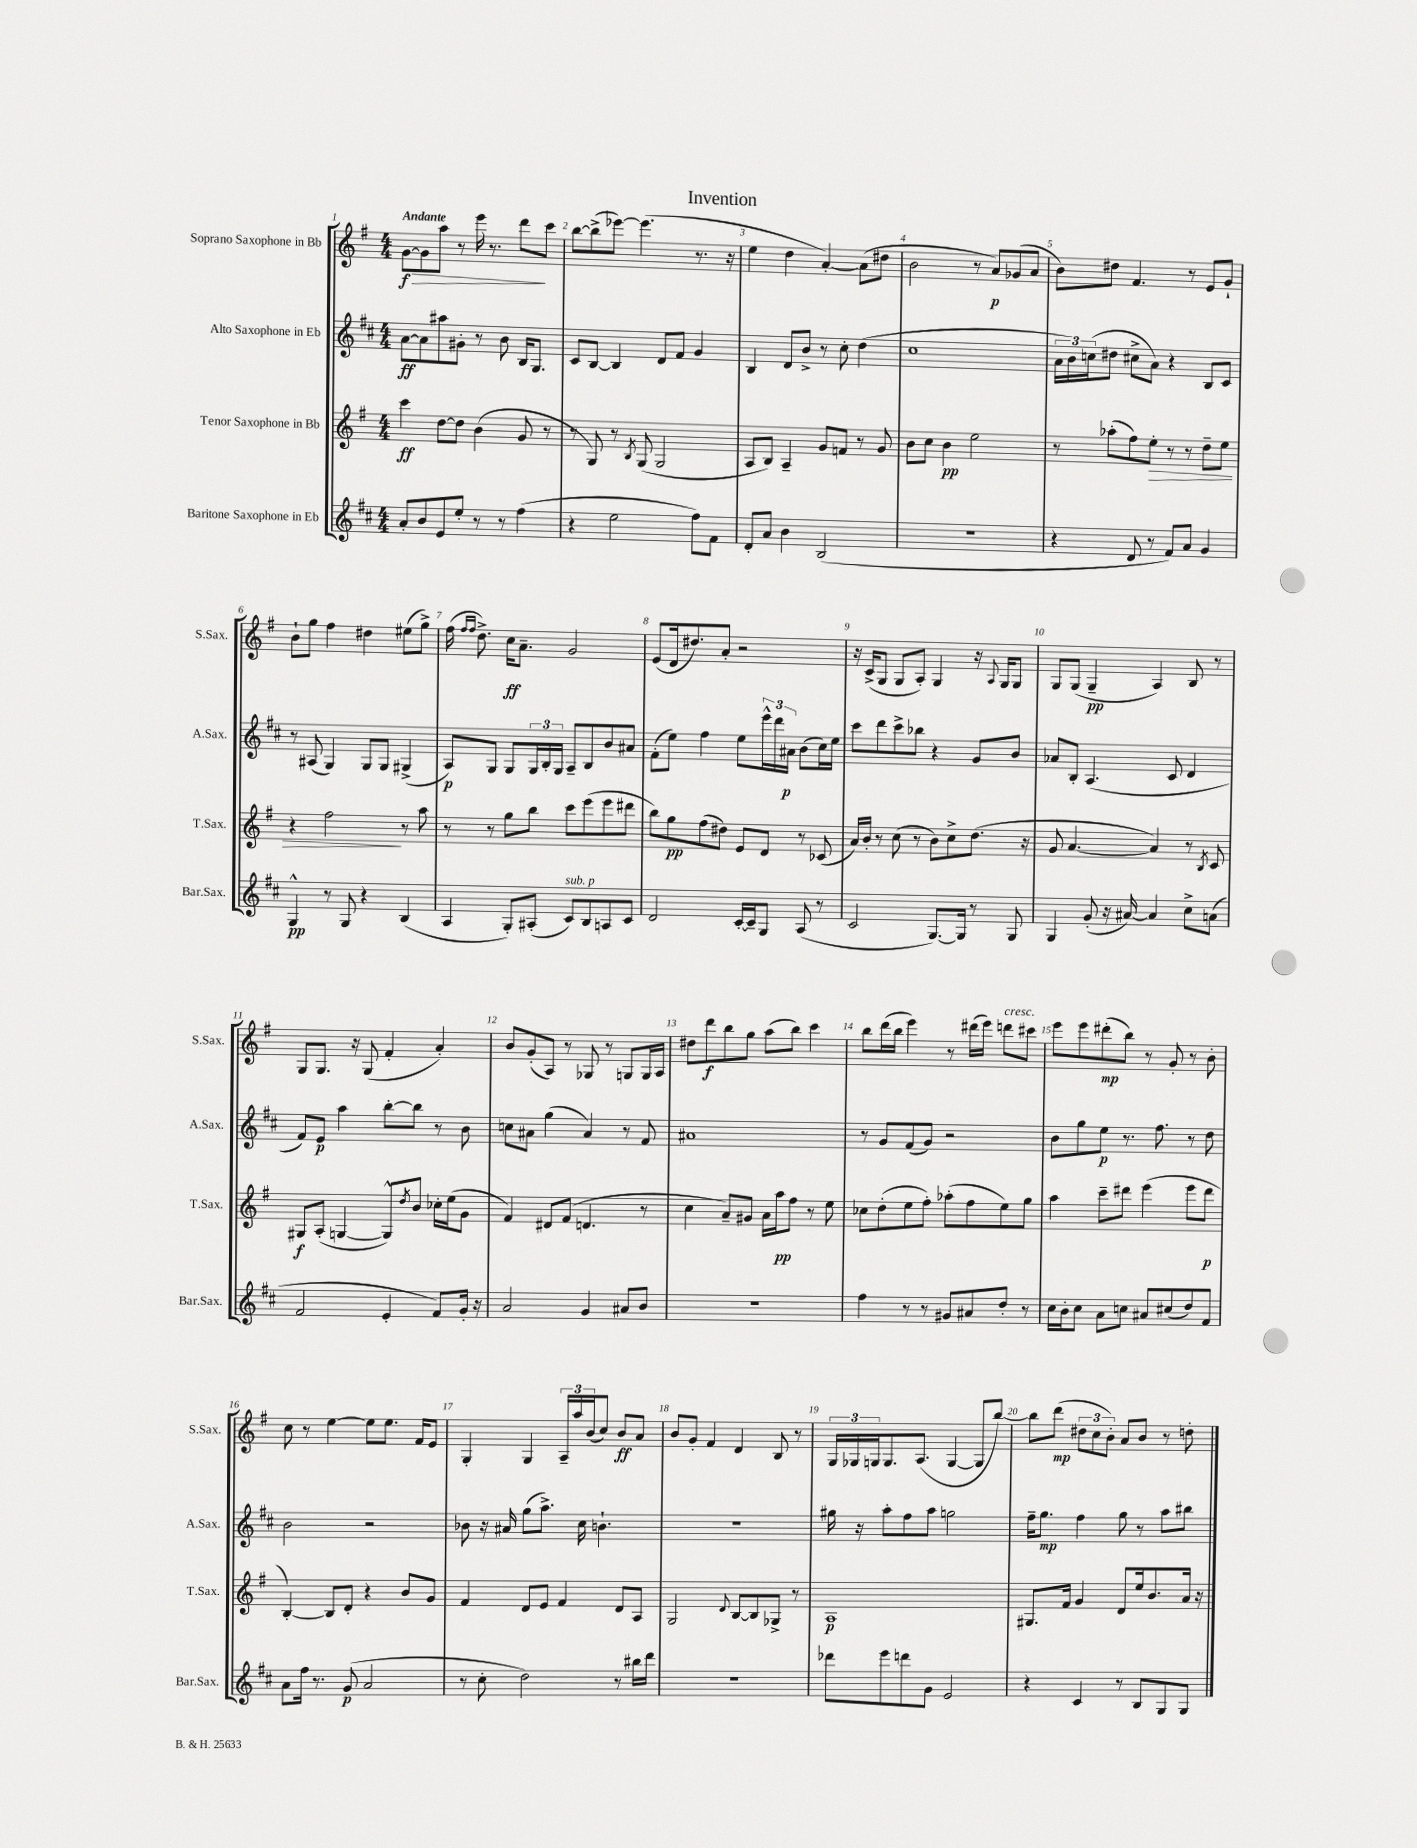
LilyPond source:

\header { title = "Invention" }
<<
\new StaffGroup <<
\new Staff = "s0" \with { instrumentName = "Soprano Saxophone in Bb" shortInstrumentName = "S.Sax." } {
    \clef treble \key g \major \numericTimeSignature \time 4/4 \tempo "Andante"
    g'8~\f\> g'8 a''8 r8 e'''16 r8. d'''8\! c'''8 |
    b''8~ b''8->( ees'''8~) ees'''4.( r8. r16 |
    e''4 d''4 a'4~-.) a'8( dis''8 |
    b'2 r8 a'8\p) ges'8( a'8 |
    b'8) dis''8 fis'4. r8 e'8 g'8-! |
    b'8-! g''8 fis''4 dis''4 eis''8( g''8->) |
    fis''16( \grace { fis''16 fis''16 } d''8.->) c''16\ff a'8.-- g'2 |
    e'8( d'16 dis''8.) a'8-. r2 |
    r16 c'16->( g8 g8 a8-.) g4 r16 \appoggiatura { a8 } g16 g8 |
    g8 g8( g4--\pp a4) b8 r8 |
    g8 g8. r16 g8( fis'4-. a'4-.) |
    b'8 g'8-.( a8) r8 ges8 r8 g8 g16 a16 |
    dis''8 d'''8\f b''8 g''8 a''8( b''8) c'''4 |
    b''8 d'''16( b''16 e'''4) r8 dis'''16( e'''16) d'''8^\markup { \italic "cresc." } cis'''8 |
    e'''8 e'''8 dis'''8-.\mp( b''8) r8 g'8-. r8 b'8-. |
    c''8 r8 e''4~ e''8 e''8. fis'16 e'8 |
    g4-. g4 \tuplet 3/2 { a16-- a''16 b'16( } c''8) b'8\ff a'8 |
    b'8 g'8-. fis'4 d'4 b8 r8 |
    \tuplet 3/2 { g16 ges16 g16 } g8. a8.( g4~ g8 b''8~) |
    b''8 d'''8\mp( \tuplet 3/2 { dis''8 c''8 b'8-.) } a'8 b'8 r8 d''8-. \bar "|." |
}
\new Staff = "s1" \with { instrumentName = "Alto Saxophone in Eb" shortInstrumentName = "A.Sax." } {
    \clef treble \key d \major \numericTimeSignature \time 4/4
    a'8~\ff a'8 ais''8 gis'8-. r8 b'8 b16 g8. |
    cis'8 b8~ b4 d'8 fis'8 g'4 |
    b4 d'8 b'8-> r8 cis''8-. d''4( |
    cis''1 |
    \tuplet 3/2 { a'16 b'16) c''16( } dis''8 cis''8-> a'8) r4 b8 cis'8 |
    r8 ais8( g4) g8 g8 gis4->( |
    a8\p) g8 g8 \tuplet 3/2 { g16 b16-. g16 } a8-- b8 b'8 ais'8 |
    fis'8-.( e''8) fis''4 e''8 \tuplet 3/2 { e'''16-^ d'''16 ais'16\p } b'8( cis''16) e''16 |
    cis'''8 d'''8 cis'''8-> bes''8 r4 g'8 b'8 |
    aes'8 b8-. a4.( cis'8 d'4 |
    fis'8) e'8\p a''4 b''8~-. b''8 r8 b'8 |
    c''8 ais'8 g''4( ais'4) r8 fis'8 |
    ais'1 |
    r8 g'8 fis'8( g'8) r2 |
    b'8 g''8 e''8\p r8. fis''8. r8 d''8 |
    b'2 r2 |
    bes'8 r16 ais'16 g''8( a''8.->) cis''16 b'4.-! |
    R1 |
    gis''16 r16 a''8-. fis''8 a''8 g''2 |
    fis''16-- g''8.\mp fis''4 g''8 r8 a''8 bis''8 \bar "|." |
}
\new Staff = "s2" \with { instrumentName = "Tenor Saxophone in Bb" shortInstrumentName = "T.Sax." } {
    \clef treble \key g \major \numericTimeSignature \time 4/4
    c'''4\ff d''8~ d''8 b'4( g'8 r8 |
    r8 g8) r8 \acciaccatura { b8 } g8( g2 |
    a8 b8) a4-- g'8 f'8 r8 g'8 |
    b'8 c''8 b'4\pp e''2 |
    r8 aes''8-.( fis''8) e''8-.\> r8 r8 d''8-- e''8 |
    r4 fis''2\! r8 a''8 |
    r8 r8 g''8 b''8 c'''8 e'''8( e'''8 dis'''8 |
    b''8) g''8\pp fis''8( dis''8) e'8 d'8 r8 ces'8( |
    a'16) b'16-. r8 c''8( r8 b'8) c''8-> d''8.( r16 |
    g'8 a'4.~ a'4) r8 \acciaccatura { b8 } c'8 |
    gis8\f a8-.( g4~ g8-^) \acciaccatura { d''8 } b'8 ces''16-. e''16( g'8 |
    fis'4) dis'8 fis'8( d'4. r8 |
    c''4 a'8--) gis'8 a'16 a''16\pp fis''8 r8 e''8 |
    ces''8 d''8-.( e''8 fis''8-.) aes''8-.( fis''8 e''8) g''8 |
    a''4 c'''8-- dis'''8 e'''4( e'''8 dis'''8\p |
    b4~-.) b8 d'8-. r4 b'8 g'8 |
    fis'4 d'8 e'8 fis'4 d'8 a8 |
    g2 \appoggiatura { d'8 } b8~ b8 ges8-> r8 |
    a1\p |
    gis8. fis'16 g'4 d'8 e''16 b'8. a'16 r16 \bar "|." |
}
\new Staff = "s3" \with { instrumentName = "Baritone Saxophone in Eb" shortInstrumentName = "Bar.Sax." } {
    \clef treble \key d \major \numericTimeSignature \time 4/4
    a'8-. b'8 e'8 e''8-. r8 r8 fis''4( |
    r4 e''2 fis''8) fis'8 |
    d'8-. a'8 b'4 b2( |
    R1 |
    r4 d'8 r8 fis'8) a'8 g'4 |
    g4-^\pp r8 g8 r4 b4( |
    a4 g8-.) ais8-.( cis'8^\markup { \italic "sub. p" }) b8 a8 cis'8 |
    d'2 cis'16~-. cis'16-- g8 a8( r8 |
    cis'2 g8.~) g16 r8 g8 |
    g4 g'8-.( r16 ais'16~) ais'4 cis''8-> a'8( |
    fis'2 e'4-. fis'8) g'16-. r16 |
    a'2 g'4 ais'8 b'8 |
    R1 |
    fis''4 r8 r8 gis'8 ais'8 d''8-. r8 |
    cis''16 b'16-. cis''8 a'8 c''8 ais'8 cis''8( d''8) fis'8 |
    a'8 fis''16 r8. g'8\p( a'2 |
    r8 cis''8-. d''2) r8 bis''16 d'''16 |
    R1 |
    des'''8 e'''8 d'''8 g'8 e'2 |
    r4 cis'4 r8 b8 g8 g8 \bar "|." |
}
>>
>>
\layout { \context { \Score \override BarNumber.break-visibility = ##(#f #t #t) barNumberVisibility = #all-bar-numbers-visible } }
